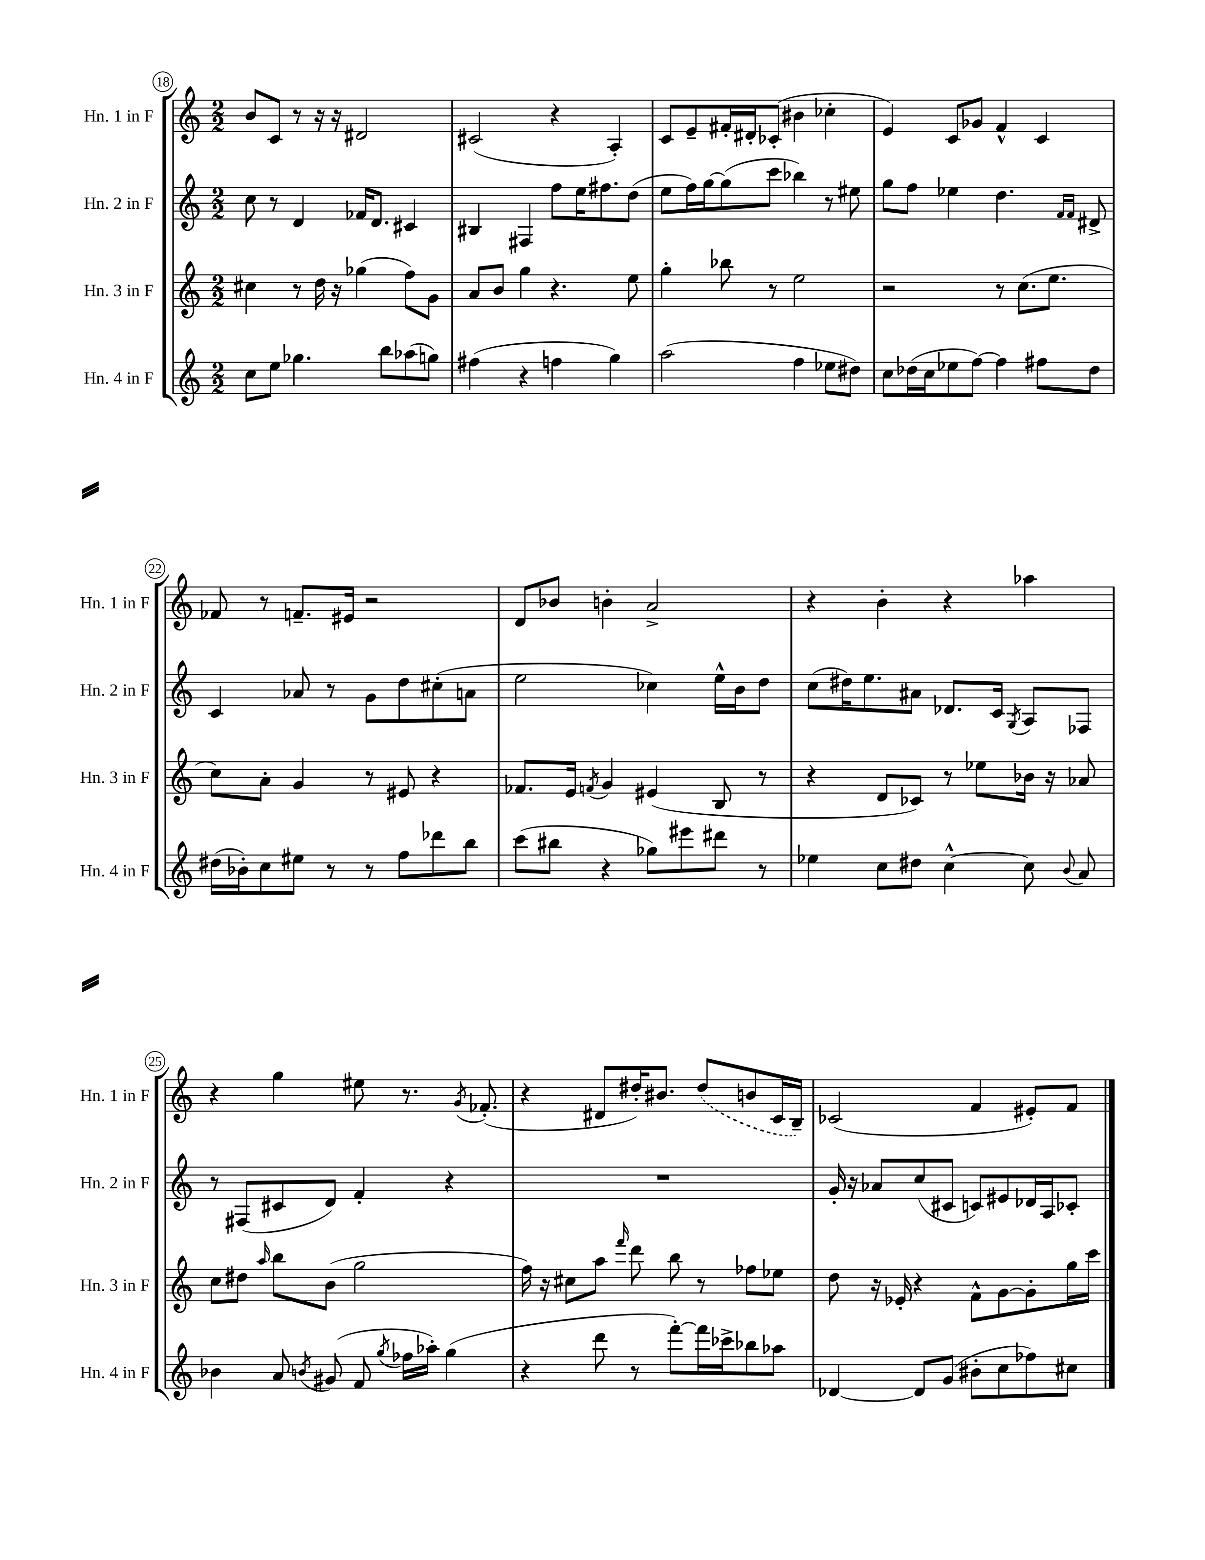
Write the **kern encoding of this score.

**kern	**kern	**kern	**kern
*part4	*part3	*part2	*part1
*staff4	*staff3	*staff2	*staff1
*I"Hn. 4 in F	*I"Hn. 3 in F	*I"Hn. 2 in F	*I"Hn. 1 in F
*I'Hn. 4 in F	*I'Hn. 3 in F	*I'Hn. 2 in F	*I'Hn. 1 in F
*clefG2	*clefG2	*clefG2	*clefG2
*k[]	*k[]	*k[]	*k[]
*M2/2	*M2/2	*M2/2	*M2/2
=18	=18	=18	=18
8cc\L	4cc#X\	8cc\	8b/L
8ee\J	.	8r	8c/J
4.gg-X\	8r	4d/	8r
.	16dd\	.	16r
.	16r	.	16r
.	(4gg-X\	16f-X/KL	2d#X/
.	.	8.d/J	.
8bb\L	.	.	.
(8aa-X\	8ff\L)	4c#X/	.
8ggn\J)	8g\J	.	.
=19	=19	=19	=19
(4ff#X\	8a/L	4B#X/	(2c#X/
.	8b/J	.	.
4r	4gg\	4F#X/	.
4ffn\	4.r	8ff\L	4r
.	.	16ee\K	.
.	.	8.ff#X\	.
4gg\)	.	.	4A'/)
.	8ee\	(8dd\J	.
=20	=20	=20	=20
(2aa\	4gg'\	8ee\L	8c/L
.	.	16ff\L)	8e~/
.	.	[16gg\J	.
.	8bb-X\	(8gg\]	16f#X'/L
.	.	.	16d#X'/J
.	8r	8ccc\J	(8c-X'/J
4ff\	2ee\	4bb-X\)	4b#X\
8ee-X\L	.	8r	4cc-X'\
8dd#X\J)	.	8ee#X\	.
=21	=21	=21	=21
8cc\L	2r	8gg\L	4e/)
(16dd-X\L	.	8ff\J	.
16cc\J	.	.	.
8ee-X\	.	4ee-X\	8c/L
[8ff\J)	.	.	8g-X/J
4ff\]	8r	4.dd\	4f^^/
.	(8.cc\L	.	.
8ff#X\L	.	.	4c/
.	8.ee\J	.	.
.	.	16qqf/LL	.
.	.	16qqf/JJ	.
8dd-\J	.	8d#X^/	.
!!LO:LB:g=z
=22	=22	=22	=22
(16dd#X\LL	8cc\L)	4c/	8f-X/
16b-X'\J)	.	.	.
8cc\	8a'\J	.	8r
8ee#X\J	4g/	8a-X/	8.fn~/L
8r	.	8r	.
.	.	.	16e#X/Jk
8r	8r	8g\L	2r
8ff\L	8e#X/	8dd\	.
8ddd-X\	4r	(8cc#X'\	.
8bb\J	.	8an\J	.
=23	=23	=23	=23
(8ccc\L	8.f-X/L	2ee\	8d/L
8bb#X\J	.	.	8b-X/J
.	16e/Jk	.	.
.	8qfn/	.	.
4r	4g/	.	4bn'\
8gg-X\L)	(4e#X/	4cc-X\)	2a^/
8eee#X\	.	.	.
8ddd#X\J	8B/	16ee^^\LL	.
.	.	16b\J	.
8r	8r	8dd\J	.
=24	=24	=24	=24
4ee-X\	4r	(8cc\L	4r
.	.	16dd#X\K)	.
.	.	8.ee\	.
8cc\L	8d/L	.	4b'\
8dd#X\J	8c-X/J)	8a#X\J	.
[4cc^^\	8r	8.d-X/L	4r
.	8ee-X\L	.	.
.	.	16c/Jk	.
.	.	8qG/	.
8cc\]	16b-X\Jk	8A/L	4aa-X\
.	16r	.	.
8qqb/	.	.	.
8a/	8a-X/	8F-X/J	.
!!LO:LB:g=z
=25	=25	=25	=25
4b-X\	8cc\L	8r	4r
.	8dd#X\J	(8F#X/L	.
.	16qqaa/	.	.
8a/	8bb\L	8c#X/	4gg\
8qbn/	.	.	.
(8g#X/	(8b\J	8d/J)	.
8f/	2gg\	4f'/	8ee#X\
8qgg/	.	.	.
16ff-X\LL	.	.	8.r
16aa-X'\JJ)	.	.	.
(4gg\	.	4r	.
.	.	.	8qg/
.	.	.	(8.f-X'/
=26	=26	=26	=26
4r	16ff\)	1r	4r
.	16r	.	.
.	8cc#X\L	.	.
8ddd\	8aa\J	.	8d#X/L
.	16qqfff/	.	.
8r	8ddd\	.	16dd#X'/K)
.	.	.	8.b#X/J
[8fff'\L)	8bb\	.	.
16fff\L]	8r	.	(8dd#/L
16ccc-X^\J	.	.	.
8bb-X\	8ff-X\L	.	8bn/
8aa-X\J	8ee-X\J	.	16c/L
.	.	.	16B~/JJ)
=27	=27	=27	=27
[4d-X/	8dd\	16g'/	(2c-X/
.	.	16r	.
.	16r	8a-X/L	.
.	16e-X'/	.	.
8d-/L]	4r	(8cc/	.
(8g/J	.	8c#X/J	.
8b#X'\L	8f^^\L	8cn/L)	4f/
8cc\	[8g\	8e#X/	.
8ff-X\)	8g'\]	16d-X/L	8e#X'/L)
.	.	16A/J	.
8cc#X\J	16gg\L	8c-X'/J	8f/J
.	16ccc\JJ	.	.
==	==	==	==
*-	*-	*-	*-
